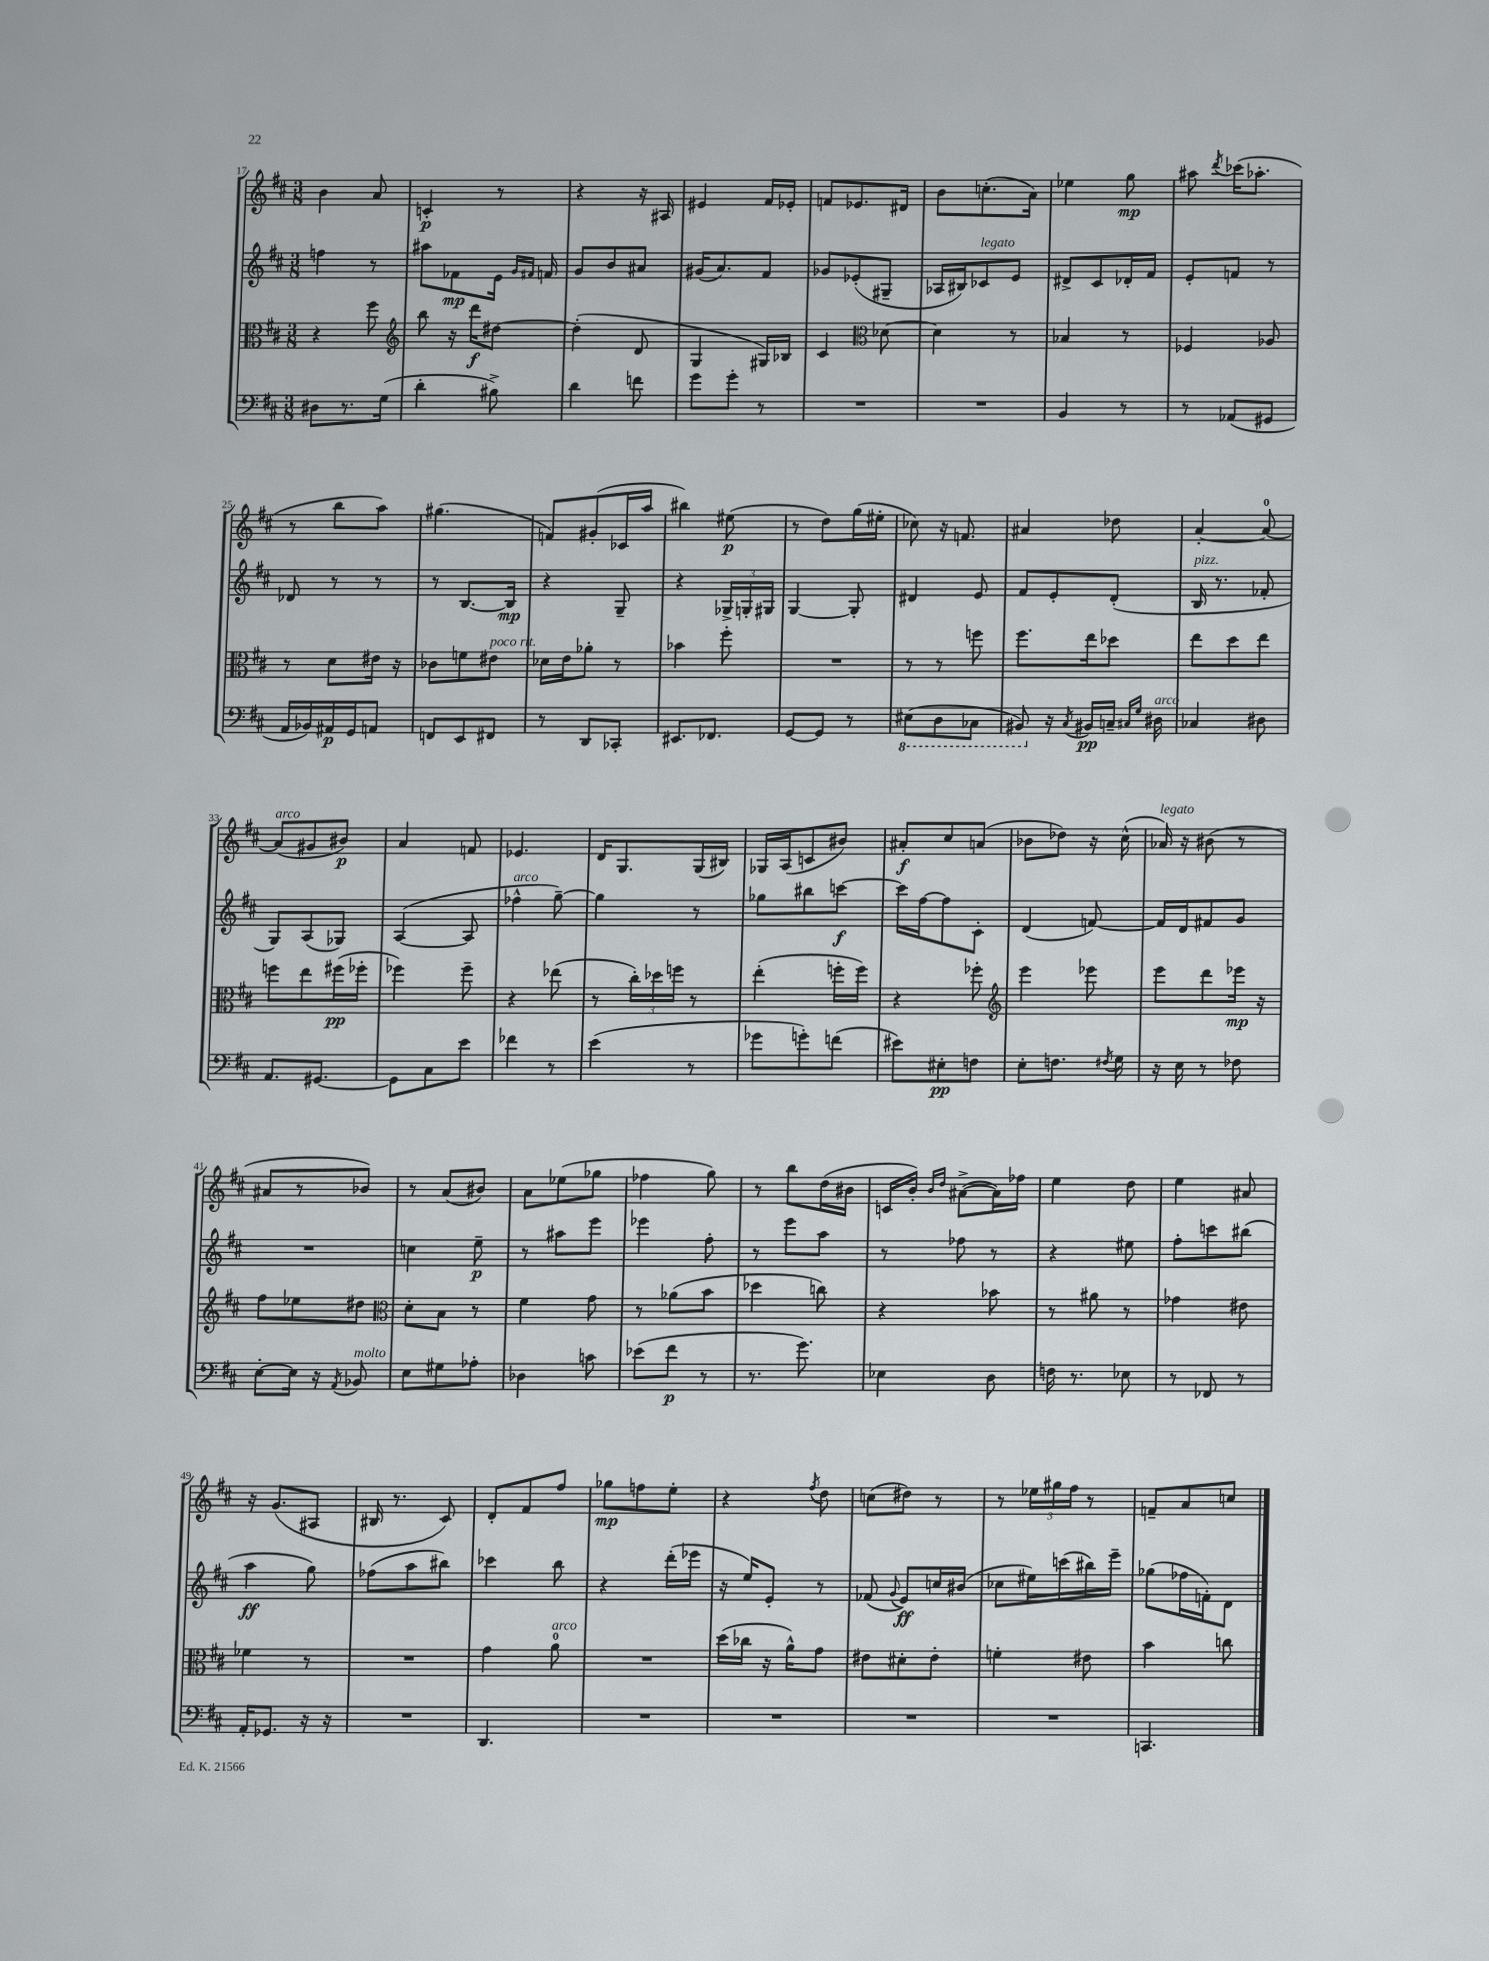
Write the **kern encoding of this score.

**kern	**kern	**kern	**kern
*staff4	*staff3	*staff2	*staff1
*clefF4	*clefC3	*clefG2	*clefG2
*k[f#c#]	*k[f#c#]	*k[f#c#]	*k[f#c#]
*M3/8	*M3/8	*M3/8	*M3/8
8D#	4r	4ff	4b
8.r	.	.	.
.	8ff#	8r	8a
(16G	.	.	.
=	=	=	=
*	*clefG2	*	*
4d'	8bb	8aa#	4c'
.	16r	8f-	.
.	16ddd	.	.
8B#^)	[8dd#	16e	8r
.	.	16qqg	.
.	.	16qqf#	.
.	.	16f	.
=	=	=	=
4d	(4dd#']	8g	4r
.	.	8b	.
8f	8d	8a#	16r
.	.	.	16A#
=	=	=	=
8g	4G	(16g#	4e#
.	.	8.a)	.
8g'	.	.	.
8r	16G#)	8f#	16f#
.	16B-	.	16e-'
=	=	=	=
4.r	4c#	8g-	8f
.	.	(8e-'	8.e-
*	*clefC3	*	*
.	[8d-	8G#~	.
.	.	.	16d#
=	=	=	=
4.r	4d-]	16A-	8b
.	.	16B#)	.
.	.	8c-	(8.cc'
.	8r	8e	.
.	.	.	16a)
=	=	=	=
4BB	4B-	8d#^	4ee-
.	.	8c#	.
8r	8r	16d-'	8gg
.	.	16f#	.
=	=	=	=
8r	4F-	8e'	8aa#
.	.	.	8qddd
(8AA-	.	8f	(16ccc-
.	.	.	8.aa-'
8GG#	8A-	8r	.
=	=	=	=
16AA	8r	8d-	8r
16BB-)	.	.	.
16AA#	8d	8r	8bb
16GG	.	.	.
8AA	16e#	8r	8aa)
.	16r	.	.
=	=	=	=
8FF	8c-	8r	(4.gg#
8EE	8f	[8.B	.
8FF#	8e#	.	.
.	.	16B]	.
=	=	=	=
8r	16d-	4r	8f)
.	16e	.	.
8DD	8a-'	.	(8g#'
8CC-'	8r	8G~	16c-
.	.	.	16aa
=	=	=	=
8.EE#	4b-	4r	4bb#)
8.FF-	.	.	.
.	8ff#'	24G-^	(8ee#
.	.	24G'	.
.	.	24G#	.
=	=	=	=
[8GG	4.r	[4G	8r
8GG]	.	.	8dd)
8r	.	8G']	(16gg
.	.	.	16ee#'
=	=	=	=
(8EE#	8r	4d#	8cc-)
8DD	8r	.	16r
.	.	.	8.f
8CC-	8ff	8e	.
=	=	=	=
8BBB#)	8.ff#	8f#	4a#
16r	.	8e'	.
8qC#	.	.	.
16BB#	16ee	.	.
16C~	8dd-	(8d'	8dd-
16qqC#	.	.	.
16qqG	.	.	.
16D#	.	.	.
=	=	=	=
4C-	8ee	16B	[4a'
.	.	8.r	.
.	8dd	.	.
8D#	8ee	8f-'	8a_
=	=	=	=
8.AA	8ff	8G)	(8a]
.	8ee	(8A	8g#
[8.GG#	.	.	.
.	(16ff#	8G-)	8b#)
.	16ff-'	.	.
=	=	=	=
8GG#]	4ff-)	([4A	4a
8C#	.	.	.
8e	8ff-~	8A]	8f
=	=	=	=
4f-	4r	4ff-^^	4.e-
8r	(8ee-	[8gg~)	.
=	=	=	=
(4e	8r	4gg]	16d
.	.	.	8.G
.	24cc#')	.	.
.	24dd-	.	.
.	24ff	.	.
8r	8r	8r	(16G
.	.	.	16B#)
=	=	=	=
8g-	(4ee'	8gg-	16G-
.	.	.	(16A
8g')	.	8bb#	8c
(8f	16ff'	[8ccc	8b#)
.	16ff)	.	.
=	=	=	=
8e#)	4r	16ccc]	8a#'
.	.	[16ff#	.
8E#'	.	8ff#]	8cc#
8F	8ff-'	8c#'	(8a
=	=	=	=
*	*clefG2	*	*
8E'	4eee	(4d	8b-
8.F	.	.	8dd-)
.	8eee-	[8f)	16r
8qF#	.	.	.
16G	.	.	(16cc#^^
=	=	=	=
16r	8eee	16f]	16a-)
16E	.	16d	16r
8r	8ddd	8f#	(8b#
8F-	16eee-	8g	8r
.	16r	.	.
=	=	=	=
[8E'	8ff#	4.r	8a#
16E]	8ee-	.	8r
16r	.	.	.
8qAA	.	.	.
8BB-	8dd#	.	8b-)
=	=	=	=
*	*clefC3	*	*
8E	8d'	4cc	8r
8G#	8B	.	(8a
8A-'	8r	8ee~	8b#)
=	=	=	=
4D-	4f#	8r	8a
.	.	8aa#	(8ee-
8c	8g	8eee	8gg-
=	=	=	=
(8e-	8r	4eee-	4ff-
8f#	(8a-	.	.
8r	8b	8ff#'	8gg)
=	=	=	=
8.r	4dd-	8r	8r
.	.	8eee	8bb
8.g)	.	.	.
.	8cc)	8aa	(16dd
.	.	.	16b#
=	=	=	=
4E-	4r	8r	16c
.	.	.	16b')
.	.	.	16qqb
.	.	.	16qqdd
.	.	8ff-	([8a#^
8D	8b-	8r	16a#])
.	.	.	16ff-
=	=	=	=
16F	8r	4r	4ee
8.r	.	.	.
.	8a#	.	.
8E-	8r	8ee#	8dd
=	=	=	=
8r	4g-	8ff#'	4ee
8FF-	.	8ccc	.
8r	8e#	(8bb#	8a#
=	=	=	=
16AA'	4f-	4aa	16r
8.GG-	.	.	(8.g
16r	8r	8gg)	8A#
16r	.	.	.
=	=	=	=
4.r	4.r	(8ff-	16B#
.	.	.	8.r
.	.	8aa	.
.	.	8bb#)	8c#)
=	=	=	=
4.DD	4g	4ccc-	8d'
.	.	.	8f#
.	8a	8bb	8ff#
=	=	=	=
4.r	4.r	4r	8gg-
.	.	.	8ff
.	.	(16ddd'	8ee'
.	.	16eee-	.
=	=	=	=
4.r	(16dd	16r	4r
.	16cc-	16ee)	.
.	16r	8e'	.
.	16a^^)	.	.
.	.	.	8qff#
.	8g	8r	8dd
=	=	=	=
4.r	8e#	(8f-	(8cc
.	.	8qqg	.
.	8d#'	8e)	8dd#)
.	8e#'	16cc	8r
.	.	(16b#	.
=	=	=	=
4.r	4f'	8cc-	8r
.	.	16ee#)	24ee-
.	.	.	24gg#
.	.	(16ccc	.
.	.	.	24ff#
.	8e#	16bb#)	8r
.	.	16eee~	.
=	=	=	=
4.CC	4b	(8gg-	8f~
.	.	16ff-	8a
.	.	16f')	.
.	8cc	8d	8cc
==	==	==	==
*-	*-	*-	*-
